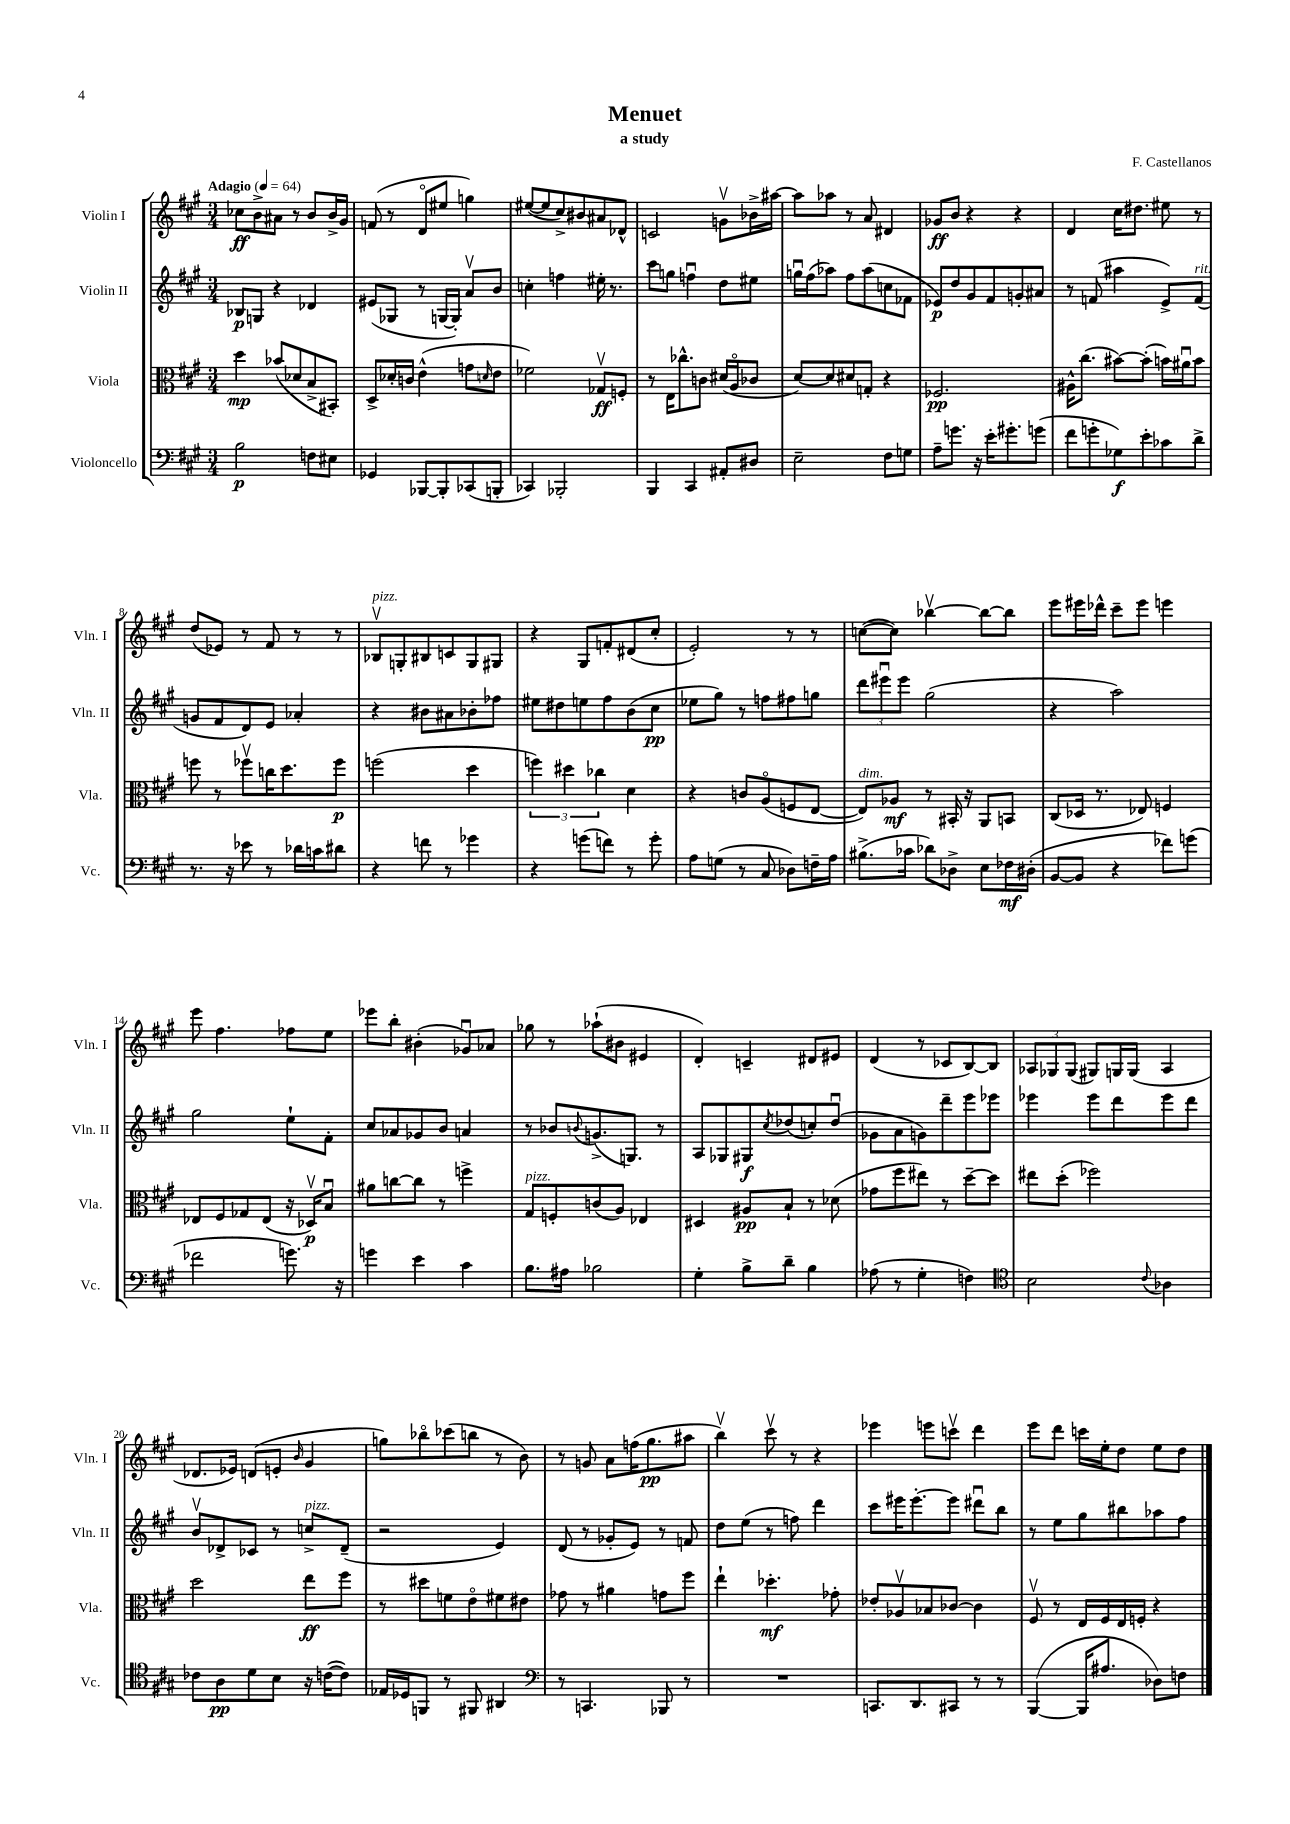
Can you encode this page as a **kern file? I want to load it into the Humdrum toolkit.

**kern	**dynam	**kern	**dynam	**kern	**dynam	**kern	**dynam
*part4	*part4	*part3	*part3	*part2	*part2	*part1	*part1
*staff4	*staff4	*staff3	*staff3	*staff2	*staff2	*staff1	*staff1
*I"Violoncello	*	*I"Viola	*	*I"Violin II	*	*I"Violin I	*
*I'Vc.	*	*I'Vla.	*	*I'Vln. II	*	*I'Vln. I	*
*clefF4	*	*clefC3	*	*clefG2	*	*clefG2	*
*k[f#c#g#]	*	*k[f#c#g#]	*	*k[f#c#g#]	*	*k[f#c#g#]	*
*M3/4	*	*M3/4	*	*M3/4	*	*M3/4	*
*MM64	*	*MM64	*	*MM64	*	*MM64	*
=1	=1	=1	=1	=1	=1	=1	=1
!	!	!	!	!	!	!LO:TX:a:B:t=Adagio	!
2B\	p	4dd\	mp	8B-X/L	p	8cc-X\L	ff
.	.	.	.	8Gn/J	.	8b^\	.
.	.	(8b-X/L	.	4r	.	8a#X\J	.
.	.	8d-X/	.	.	.	8r	.
8Fn\L	.	8B^/	.	4d-X/	.	8b/L	.
8E#X\J	.	8BB#X'/J)	.	.	.	16b^/L	.
.	.	.	.	.	.	16g#/JJ	.
=2	=2	=2	=2	=2	=2	=2	=2
4GG-X/	.	8D^/L	.	(8e#X/L	.	(8fn/	.
.	.	16d-X'/L	.	8G-X/J	.	8r	.
.	.	16cn/JJ	.	.	.	.	.
[8BBB-X/L	.	(4e^^\	.	8r	.	8d/L	.
8BBB-'/]	.	.	.	[16Gn/LL	.	8ee#X/J	.
.	.	.	.	16G'/JJ])	.	.	.
(8CC-X/	.	8gn\L	.	8av/L	.	4ggn\)	.
.	.	16qqdn/	.	.	.	.	.
8BBBn'/J	.	8e\J	.	8b/J	.	.	.
=3	=3	=3	=3	=3	=3	=3	=3
4CC-X/)	.	2f-X\)	.	4ccn'\	.	([8ee#X/L	.
.	.	.	.	.	.	8ee#/]	.
2BBB-X'/	.	.	.	4ffn\	.	8cc#^/)	.
.	.	.	.	.	.	8b#X/	.
.	.	8G-Xv/L	ff	16ee#X'\	.	8a#X/	.
.	.	.	.	8.r	.	.	.
.	.	8Fn'/J	.	.	.	8d-X^^/J	.
=4	=4	=4	=4	=4	=4	=4	=4
4BBB/	.	8r	.	8ccc#\L	.	2cn/	.
.	.	16E\KL	.	8ggn\J	.	.	.
.	.	8.cc-X^^\	.	.	.	.	.
4CC#/	.	.	.	4ffnu\	.	.	.
.	.	8cn\J	.	.	.	.	.
8AA#X'/L	.	(16d#X/LL	.	8dd\L	.	8gnv\L	.
.	.	16A/J	.	.	.	.	.
8D#X/J	.	8c-X/J	.	8ee#X\J	.	16b-X^\L	.
.	.	.	.	.	.	[16aa#X\JJ	.
=5	=5	=5	=5	=5	=5	=5	=5
2E~\	.	[8d/L)	.	16ggnu\LL	.	8aa#\L]	.
.	.	.	.	(16ff#\J	.	.	.
.	.	8d/]	.	8aa-X\J)	.	8aa-X\J	.
.	.	8d#X/	.	8ff#\L	.	8r	.
.	.	8Gn'/J	.	(8aa-\	.	8a/	.
8F#\L	.	4r	.	8ccn\	.	4d#X/	.
8Gn\J	.	.	.	8f-X\J	.	.	.
=6	=6	=6	=6	=6	=6	=6	=6
8A~\L	.	2.F-X/	pp	8e-X/L)	p	8g-X/L	ff
8.gn\J	.	.	.	8dd/	.	8b/J	.
.	.	.	.	8g#/	.	4r	.
16r	.	.	.	.	.	.	.
16e'\KL	.	.	.	8f#/	.	.	.
8.g#X'\	.	.	.	.	.	.	.
.	.	.	.	8gn'/	.	4r	.
(8gn\J	.	.	.	8a#X/J	.	.	.
=7	=7	=7	=7	=7	=7	=7	=7
8f#\L	.	16A#X^^\KL	.	8r	.	4d/	.
.	.	(8.cc#\J	.	.	.	.	.
8gn'\	.	.	.	(8fn/	.	.	.
8G-X\)	f	[8b#X\L)	.	4aa#X\	.	16cc#\KL	.
.	.	.	.	.	.	8.dd#X\J	.
8e'\	.	(8b#'\J]	.	.	.	.	.
8c-X\	.	16bn\LL)	.	8e^/L)	.	8ee#X\	.
.	.	16a#Xu\J	.	.	.	.	.
!	!	!	!	!LO:TX:a:i:t=rit.	!	!	!
8d^\J	.	8b\J	.	(8f/J	.	8r	.
!!LO:LB:g=z
=8	=8	=8	=8	=8	=8	=8	=8
8.r	.	8ffn\	.	8gn/L	.	(8dd/L	.
.	.	8r	.	8f#/	.	8e-X/J)	.
16r	.	.	.	.	.	.	.
8e-X\	.	8ff-Xv\L	.	8d/)	.	8r	.
8r	.	16ccn\K	.	8e/J	.	8f#/	.
.	.	8.dd\	.	.	.	.	.
16d-X\LL	.	.	.	4a-X'/	.	8r	.
16cn\J	.	.	.	.	.	.	.
8d#X\J	.	8ff-\J	p	.	.	8r	.
=9	=9	=9	=9	=9	=9	=9	=9
!	!	!	!	!	!	!LO:TX:a:i:t=pizz.	!
4r	.	(2ffn\	.	4r	.	8B-Xv/L	.
.	.	.	.	.	.	8Gn'/	.
8fn\	.	.	.	8b#X\L	.	8B#X/	.
8r	.	.	.	8a#X\	.	8cn/	.
4g-X\	.	4dd\	.	8b-X'\	.	8G/	.
.	.	.	.	8ff-X\J	.	8G#X/J	.
=10	=10	=10	=10	=10	=10	=10	=10
4r	.	6ffn\)	.	8ee#X\L	.	4r	.
.	.	.	.	8dd#X\	.	.	.
.	.	6dd#X\	.	.	.	.	.
(8gn\L	.	.	.	8een\	.	8G#/L	.
.	.	6cc-X\	.	.	.	.	.
8fn\J)	.	.	.	8ff#\	.	8fn'/	.
8r	.	4d\	.	(8b\	.	(8d#X/	.
8g'\	.	.	.	8cc#\J	pp	8cc#'/J	.
=11	=11	=11	=11	=11	=11	=11	=11
8A\L	.	4r	.	8ee-X\L	.	2e'/)	.
(8Gn\J	.	.	.	8gg#\J)	.	.	.
8r	.	8cn/L	.	8r	.	.	.
8C#/	.	(8A/	.	8ffn\L	.	.	.
8D-X\L)	.	8Fn/	.	8ff#X\	.	8r	.
16Fn~\L	.	[8E/J	.	8ggn\J	.	8r	.
16A\JJ	.	.	.	.	.	.	.
=12	=12	=12	=12	=12	=12	=12	=12
!	!	!LO:TX:a:i:t=dim.	!	!	!	!	!
(8.B#X^\L	.	8E/L])	.	12ddd\L	.	([8ccn\L	.
.	.	.	.	12eee#Xu\	.	.	.
.	.	8A-X/J	mf	.	.	8cc\J])	.
.	.	.	.	12eee#\J	.	.	.
16c-X\Jk	.	.	.	.	.	.	.
8d-X\L)	.	8r	.	(2gg#\	.	[4bb-Xv\	.
8D-X^\J	.	16BB#X'/	.	.	.	.	.
.	.	16r	.	.	.	.	.
8E\L	.	8AA/L	.	.	.	8bb-\L_	.
16F-X\L	mf	8BBn/J	.	.	.	8bb-\J]	.
(16D#X'\JJ	.	.	.	.	.	.	.
=13	=13	=13	=13	=13	=13	=13	=13
[8BB/L	.	(8C#/L	.	4r	.	8eee\L	.
8BB/J]	.	16D-X/Jk	.	.	.	16eee#X\L	.
.	.	8.r	.	.	.	16ddd-X^^\JJ	.
4r	.	.	.	2aa\)	.	8ccc#~\L	.
.	.	8E-X/)	.	.	.	8eee#\J	.
8f-X\L)	.	4Fn/	.	.	.	4eeen\	.
(8gn\J	.	.	.	.	.	.	.
!!LO:LB:g=z
=14	=14	=14	=14	=14	=14	=14	=14
2f-X\	.	8E-X/L	.	2gg#\	.	8eee\	.
.	.	8F#/	.	.	.	4.ff#\	.
.	.	8G-X/	.	.	.	.	.
.	.	(8E-/J	.	.	.	.	.
8.gn\)	.	16r	.	8ee`\L	.	8ff-X\L	.
.	.	16D-Xv/KL)	p	.	.	.	.
.	.	8Bu/J	.	8f#'\J	.	8ee\J	.
16r	.	.	.	.	.	.	.
=15	=15	=15	=15	=15	=15	=15	=15
4gn\	.	8a#X\L	.	8cc#/L	.	8eee-X\L	.
.	.	[8ccn\	.	8a-X/	.	8bb'\J	.
4e\	.	8cc\J]	.	8g-X/	.	(4b#X'\	.
.	.	8r	.	8b/J	.	.	.
4c#\	.	4ffn^\	.	4an/	.	8g-Xu/L)	.
.	.	.	.	.	.	8a-X/J	.
=16	=16	=16	=16	=16	=16	=16	=16
!	!	!LO:TX:a:i:t=pizz.	!	!	!	!	!
8.B\L	.	8G#/L	.	8r	.	8gg-X\	.
.	.	8Fn'/	.	8b-X/L	.	8r	.
16A#X\Jk	.	.	.	.	.	.	.
.	.	.	.	8qqbn/	.	.	.
2B-X\	.	(8cn/	.	(8.gn^/	.	(8aa-X`\L	.
.	.	8A/J)	.	.	.	8b#X\J	.
.	.	.	.	8.Gn/J)	.	.	.
.	.	4E-X/	.	.	.	4e#X/	.
.	.	.	.	8r	.	.	.
=17	=17	=17	=17	=17	=17	=17	=17
4G#'\	.	4D#X/	.	8A/L	.	4d'/)	.
.	.	.	.	8G-X/	.	.	.
8B^\L	.	8A#X/L	pp	8G#X/	f	4cn~/	.
.	.	.	.	8qcc#/	.	.	.
8d~\J	.	8B`/J	.	(8dd-X/	.	.	.
4B\	.	8r	.	8ccn'/)	.	8d#X/L	.
.	.	(8d-X\	.	(8dd-u/J	.	8e#X/J	.
=18	=18	=18	=18	=18	=18	=18	=18
(8A-X\	.	8g-X\L	.	8g-X\L	.	(4d/	.
8r	.	8ff#\	.	8a\	.	.	.
4G#'\	.	8ee#X\J)	.	8gn\)	.	8r	.
.	.	8r	.	8ddd~\	.	8c-X/L	.
4Fn\)	.	[8dd~\L	.	8eee\	.	[8B/)	.
.	.	8dd\J]	.	8eee-X\J	.	8B/J]	.
=19	=19	=19	=19	=19	=19	=19	=19
*clefC4	*	*	*	*	*	*	*
2B\	.	8ee#X\L	.	4eee-X\	.	12A-X/L	.
.	.	.	.	.	.	12G-X/	.
.	.	(8dd'\J	.	.	.	.	.
.	.	.	.	.	.	(12G-/J	.
.	.	2ff-X\)	.	8eee-\L	.	8G#X/L)	.
.	.	.	.	8ddd\	.	16Gn/L	.
.	.	.	.	.	.	(16G/JJ	.
8qqc#/	.	.	.	.	.	.	.
4A-X\	.	.	.	8eee-\	.	4A-/	.
.	.	.	.	8ddd\J	.	.	.
!!LO:LB:g=z
=20	=20	=20	=20	=20	=20	=20	=20
8c-X\L	.	2dd\	.	8bv/L	.	8.d-X/L	.
8A\	pp	.	.	8d-X^/	.	.	.
.	.	.	.	.	.	16e-X/Jk)	.
8d\	.	.	.	8c-X/J	.	(8dn/L	.
8B\J	.	.	.	8r	.	8en'/J	.
.	.	.	.	.	.	16qqb/	.
!	!	!	!	!LO:TX:a:i:t=pizz.	!	!	!
16r	.	8ee\L	ff	8ccn^/L	.	4g#/	.
([16cn\KL	.	.	.	.	.	.	.
8c\J])	.	8ff#\J	.	(8d-~/J	.	.	.
=21	=21	=21	=21	=21	=21	=21	=21
16E-X/LL	.	8r	.	2r	.	8ggn\L)	.
16D-X/J	.	.	.	.	.	.	.
8FFn/J	.	8dd#X\L	.	.	.	8bb-X\	.
8r	.	8fn\	.	.	.	(8ccc-X\	.
8FF#X/	.	8e\	.	.	.	8bbn\J	.
4AA#X/	.	8f#X\	.	4e/)	.	8r	.
.	.	8e#X\J	.	.	.	8b\)	.
=22	=22	=22	=22	=22	=22	=22	=22
*clefF4	*	*	*	*	*	*	*
8r	.	8g-X\	.	(8d/	.	8r	.
4.CCn/	.	8r	.	8r	.	8gn/	.
.	.	4a#X\	.	8g-X'/L	.	8a\L	.
.	.	.	.	8e/J)	.	(16ffn\K	.
.	.	.	.	.	.	8.gg#\	pp
8BBB-X/	.	8gn\L	.	8r	.	.	.
8r	.	8ff#\J	.	8fn/	.	8aa#X\J	.
=23	=23	=23	=23	=23	=23	=23	=23
2.r	.	4ee`\	.	8dd\L	.	4bbv\)	.
.	.	.	.	(8ee\J	.	.	.
.	.	4.dd-X'\	mf	8r	.	8ccc#v\	.
.	.	.	.	8ffn\)	.	8r	.
.	.	.	.	4ddd\	.	4r	.
.	.	8g-X'\	.	.	.	.	.
=24	=24	=24	=24	=24	=24	=24	=24
8.CCn/L	.	8e-X'/L	.	8ccc#\L	.	4eee-X\	.
.	.	8A-Xv/	.	16eee#X\K	.	.	.
8.DD/	.	.	.	[8.eee#'\	.	.	.
.	.	8B-X/	.	.	.	8eeen\L	.
8CC#X/J	.	[8c-X/J	.	8eee#\J]	.	8cccnv\J	.
8r	.	4c-\]	.	8ddd#Xu\L	.	4ddd\	.
8r	.	.	.	8bb\J	.	.	.
=25	=25	=25	=25	=25	=25	=25	=25
([4BBB/	.	8F#v/	.	8r	.	8eee\L	.
.	.	8r	.	8ee\L	.	8ddd\J	.
16BBB/KL]	.	16E/LL	.	8gg#\	.	16cccn\LL	.
8.A#X/J	.	16F#/	.	.	.	16ee'\J	.
.	.	16E/	.	8bb#X\	.	8dd\J	.
.	.	16Fn'/JJ	.	.	.	.	.
8D-X\L)	.	4r	.	8aa-X\	.	8ee\L	.
8Fn\J	.	.	.	8ff#\J	.	8dd\J	.
==	==	==	==	==	==	==	==
*-	*-	*-	*-	*-	*-	*-	*-
